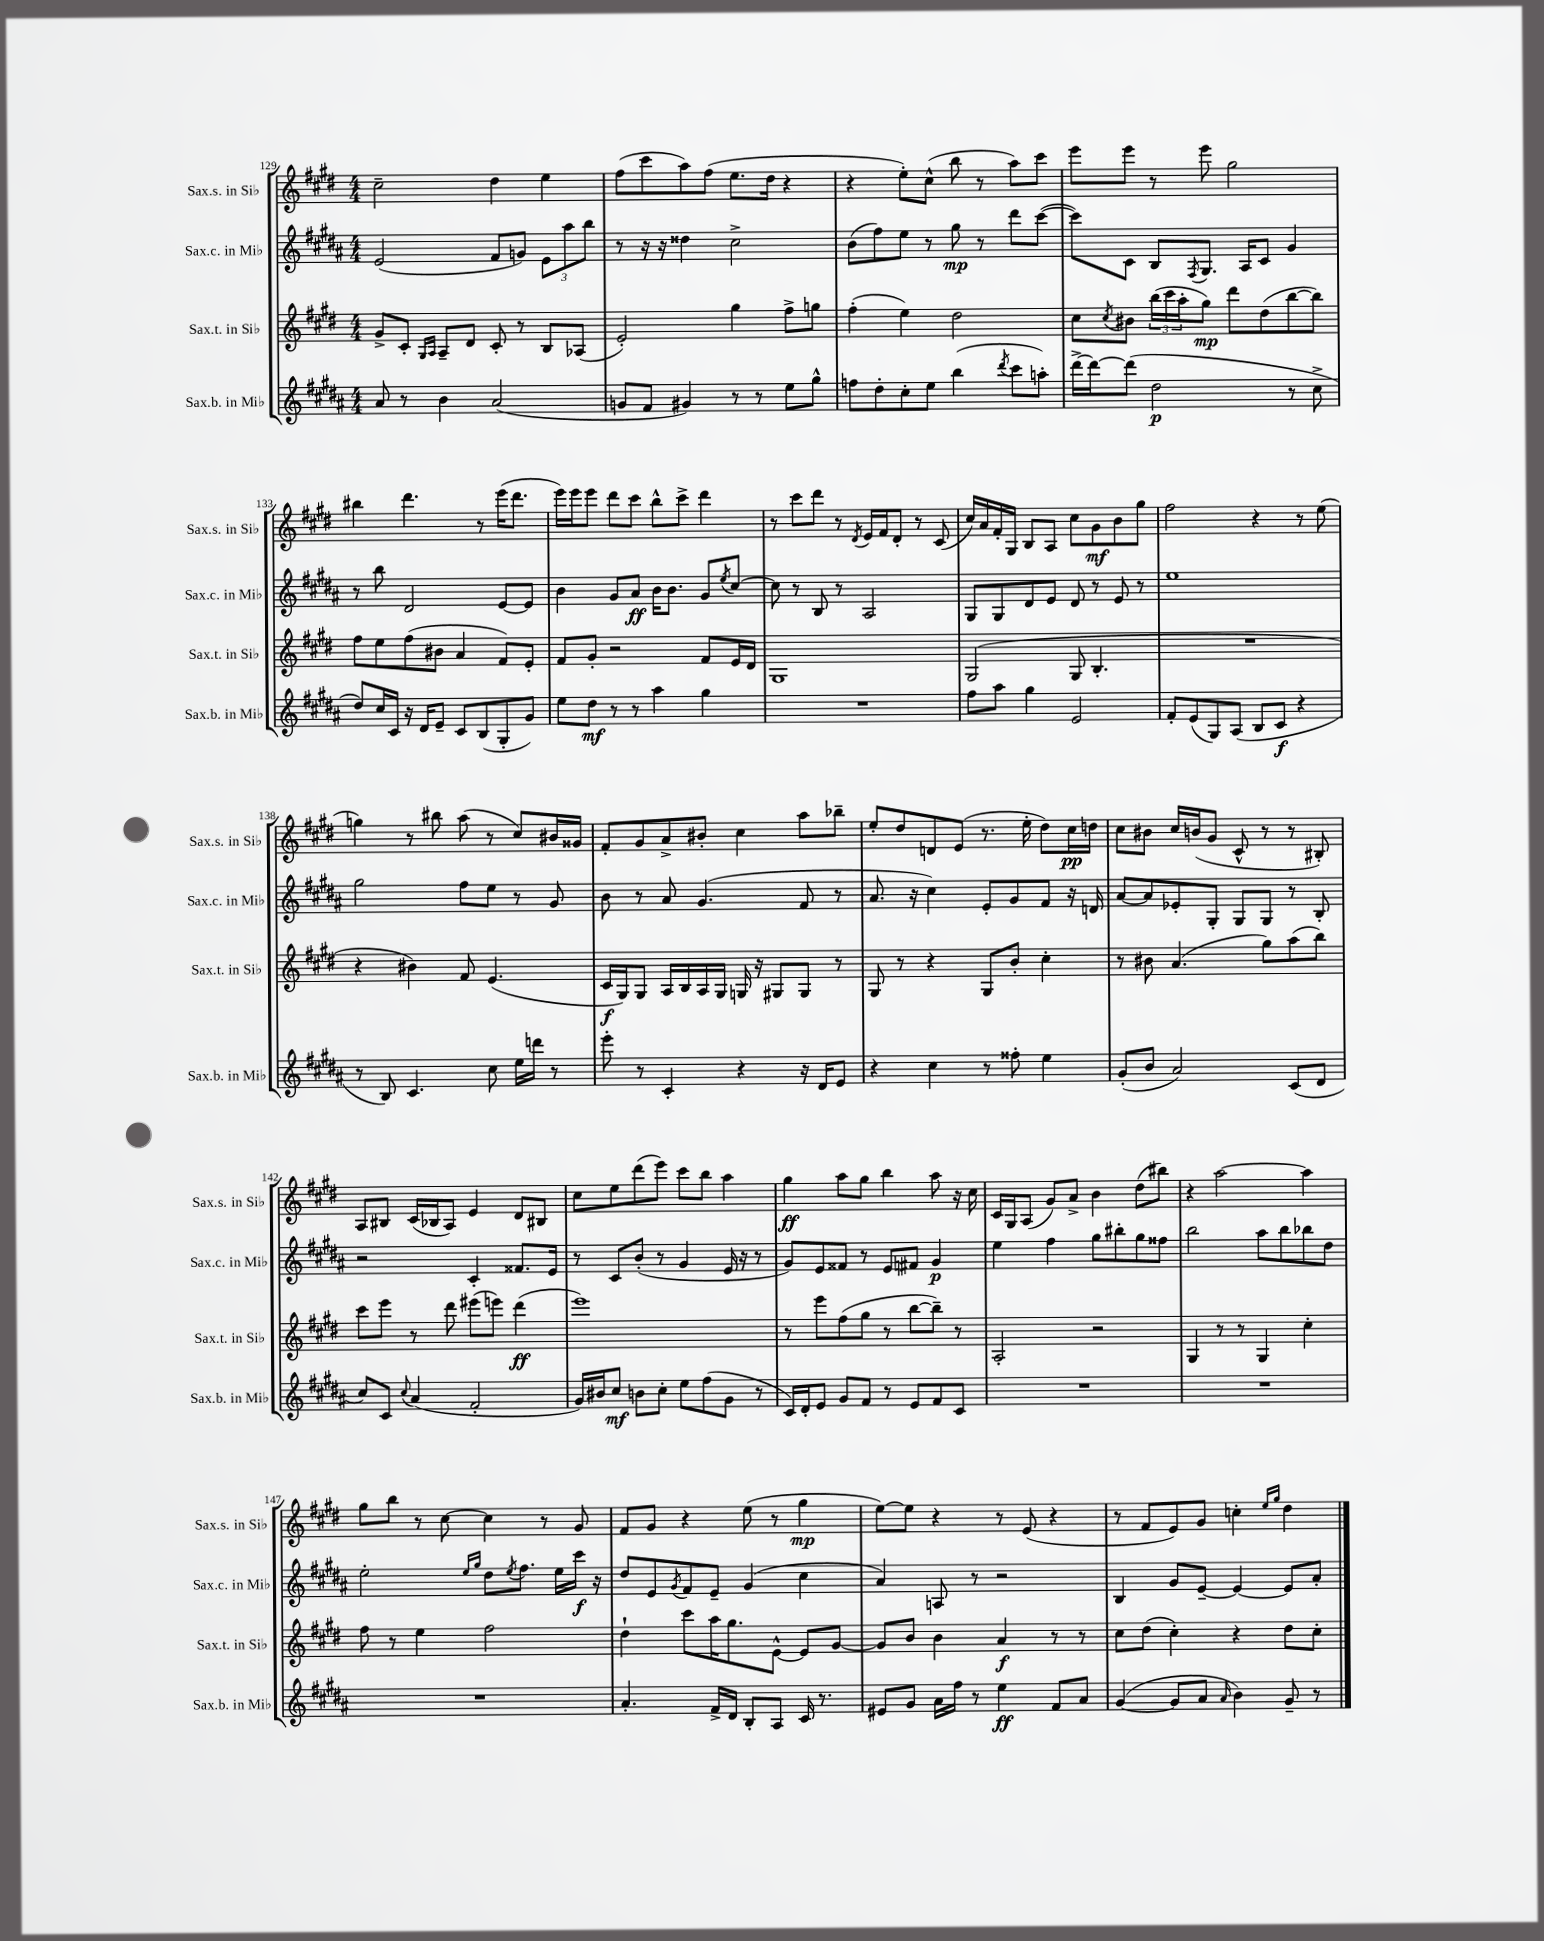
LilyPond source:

<<
\new StaffGroup <<
\new Staff = "s0" \with { instrumentName = "Sax.s. in Sib" shortInstrumentName = "Sax.s. in Sib" } {
    \clef treble \key e \major \numericTimeSignature \time 4/4
    cis''2-- dis''4 e''4 |
    fis''8( cis'''8 a''8) fis''8( e''8. dis''16 r4 |
    r4 e''8-.) cis''8-^( b''8 r8 a''8) cis'''8 |
    e'''8 e'''8 r8 e'''8 gis''2 |
    bis''4 dis'''4. r8 e'''16( dis'''8. |
    e'''16) e'''16 e'''8 dis'''8 cis'''8 b''8-^ cis'''8-> dis'''4 |
    r8 cis'''8 dis'''8 r8 \acciaccatura { dis'8 } e'16 fis'16 dis'8-. r8 cis'8( |
    cis''16) a'16 fis'16-. gis16 b8 a8 cis''8 gis'8\mf b'8 gis''8 |
    fis''2 r4 r8 e''8( |
    g''4) r8 bis''8 a''8( r8 cis''8) bis'16 gisis'16 |
    fis'8-. gis'8 a'8-> bis'8-. cis''4 a''8 bes''8-- |
    e''8-. dis''8 d'8 e'8( r8. e''16-. dis''8) cis''16\pp d''16 |
    cis''8 bis'8 cis''16 b'16( gis'8 cis'8-^ r8 r8 bis8-.) |
    a8 bis8 cis'16( bes16 a8) e'4 dis'8 bis8 |
    cis''8 e''8 dis'''8( e'''8) cis'''8 b''8 a''4 |
    gis''4\ff a''8 gis''8 b''4 a''8 r16 cis''16 |
    cis'16 gis16 a8( gis'8) a'8-> b'4 dis''8( bis''8) |
    r4 a''2~ a''4 |
    gis''8 b''8 r8 cis''8~ cis''4 r8 gis'8 |
    fis'8 gis'8 r4 e''8( r8 gis''4\mp |
    e''8~) e''8 r4 r8 e'8( r4 |
    r8 fis'8 e'8) gis'8 c''4-. \grace { e''16 gis''16 } dis''4 \bar "|." |
}
\new Staff = "s1" \with { instrumentName = "Sax.c. in Mib" shortInstrumentName = "Sax.c. in Mib" } {
    \clef treble \key b \major \numericTimeSignature \time 4/4
    e'2( fis'8 g'8) \tuplet 3/2 { e'8 ais''8 b''8 } |
    r8 r16 r16 disis''4 cis''2-> |
    b'8( fis''8) e''8 r8 gis''8\mp r8 dis'''8 cis'''8~( |
    cis'''8) cis'8 b8 \acciaccatura { fis8 } gis8. ais16 cis'8 gis'4 |
    r8 b''8 dis'2 e'8~ e'8 |
    b'4 gis'8 ais'8\ff b'16 b'8. gis'8 \acciaccatura { e''8 } cis''8~ |
    cis''8 r8 b8 r8 ais2 |
    gis8 gis8 dis'8 e'8 dis'8 r8 e'8 r8 |
    e''1 |
    gis''2 fis''8 e''8 r8 gis'8 |
    b'8 r8 ais'8 gis'4.( fis'8 r8 |
    ais'8. r16 cis''4) e'8-. gis'8 fis'8 r16 d'16 |
    ais'8~ ais'8 ees'8-. gis8-. gis8 gis8 r8 b8-. |
    r2 cis'4-. fisis'8. e'16 |
    r8 cis'8 b'8-.( r8 gis'4 e'16 r16 r8 |
    gis'8) e'8 fisis'8 r8 e'8 fis'8 gis'4\p |
    e''4 fis''4 gis''8 bis''8-. gis''8 fisis''8 |
    b''2 ais''8 b''8 bes''8 dis''8 |
    e''2-. \grace { e''16 gis''16 } dis''8 \acciaccatura { e''8 } fis''8. e''16 cis'''16\f r16 |
    dis''8 e'8 \acciaccatura { gis'8 } fis'8 e'8-- gis'4( cis''4 |
    ais'4) a8 r8 r2 |
    b4 gis'8 e'8~-- e'4~ e'8 ais'8-. \bar "|." |
}
\new Staff = "s2" \with { instrumentName = "Sax.t. in Sib" shortInstrumentName = "Sax.t. in Sib" } {
    \clef treble \key e \major \numericTimeSignature \time 4/4
    gis'8-> cis'8-. \grace { gis16 a16 } a8-- dis'8 cis'8-. r8 b8 aes8( |
    e'2-.) gis''4 fis''8-> g''8 |
    fis''4-.( e''4) dis''2 |
    cis''8 \acciaccatura { cis''8 } bis'8 \tuplet 3/2 { b''16( cis'''16 a''16-. } gis''8\mp) dis'''8 dis''8( b''8~ b''8) |
    fis''8 e''8 fis''8( bis'8 a'4 fis'8) e'8-. |
    fis'8 gis'8-. r2 fis'8 e'16 dis'16 |
    gis1 |
    gis2( gis8 b4.-. |
    R1 |
    r4 bis'4) fis'8 e'4.( |
    cis'16\f gis16) gis8 a16 b16 a16 gis16 g16 r16 gis8 gis8 r8 |
    gis8 r8 r4 gis8 b'8-. cis''4-. |
    r8 bis'8 a'4.( gis''8) a''8( b''8) |
    cis'''8 e'''8 r8 dis'''8 eis'''8( e'''8) dis'''4\ff( |
    e'''1) |
    r8 e'''8 fis''8( gis''8 r8 b''8~ b''8--) r8 |
    a2-. r2 |
    gis4 r8 r8 gis4 cis''4-. |
    fis''8 r8 e''4 fis''2 |
    dis''4-! cis'''8 a''16 gis''8. e'8~-^ e'8 gis'8~ |
    gis'8 b'8 b'4 a'4\f r8 r8 |
    cis''8 dis''8( cis''4-.) r4 dis''8 cis''8-. \bar "|." |
}
\new Staff = "s3" \with { instrumentName = "Sax.b. in Mib" shortInstrumentName = "Sax.b. in Mib" } {
    \clef treble \key b \major \numericTimeSignature \time 4/4
    ais'8 r8 b'4 ais'2( |
    g'8 fis'8 gis'4) r8 r8 e''8 gis''8-^ |
    f''8 dis''8-. cis''8-. e''8 b''4( \acciaccatura { dis'''8 } cis'''8 a''8-.) |
    dis'''16~-> dis'''16~ dis'''8( dis''2\p r8 cis''8-> |
    dis''8) cis''16 cis'16 r16 dis'16 e'8-- cis'8 b8( gis8-. gis'8) |
    e''8 dis''8\mf r8 r8 ais''4 gis''4 |
    R1 |
    fis''8 ais''8 gis''4 e'2 |
    fis'8-. e'8( gis8) ais8( b8 cis'8\f r4 |
    r8 b8) cis'4. cis''8 e''16 d'''16 r8 |
    e'''8-. r8 cis'4-. r4 r16 dis'16 e'8 |
    r4 cis''4 r8 fisis''8-. e''4 |
    gis'8-.( b'8 ais'2) cis'8( dis'8 |
    cis''8) cis'8 \appoggiatura { cis''8 } ais'4( fis'2-. |
    gis'16) bis'16 cis''8\mf b'8 cis''8-. e''8 fis''8( gis'8 r8 |
    cis'16) dis'16-. e'8 gis'8 fis'8 r8 e'8 fis'8 cis'8 |
    R1 |
    R1 |
    R1 |
    ais'4.-. fis'16-> dis'16 b8-. ais8 cis'16 r8. |
    eis'8 gis'8 ais'16 fis''16 r8 e''4\ff fis'8 ais'8 |
    gis'4~( gis'8 ais'8 \grace { ais'16 } b'4) gis'8-- r8 \bar "|." |
}
>>
>>
\layout { \context { \Score currentBarNumber = #129 } }
